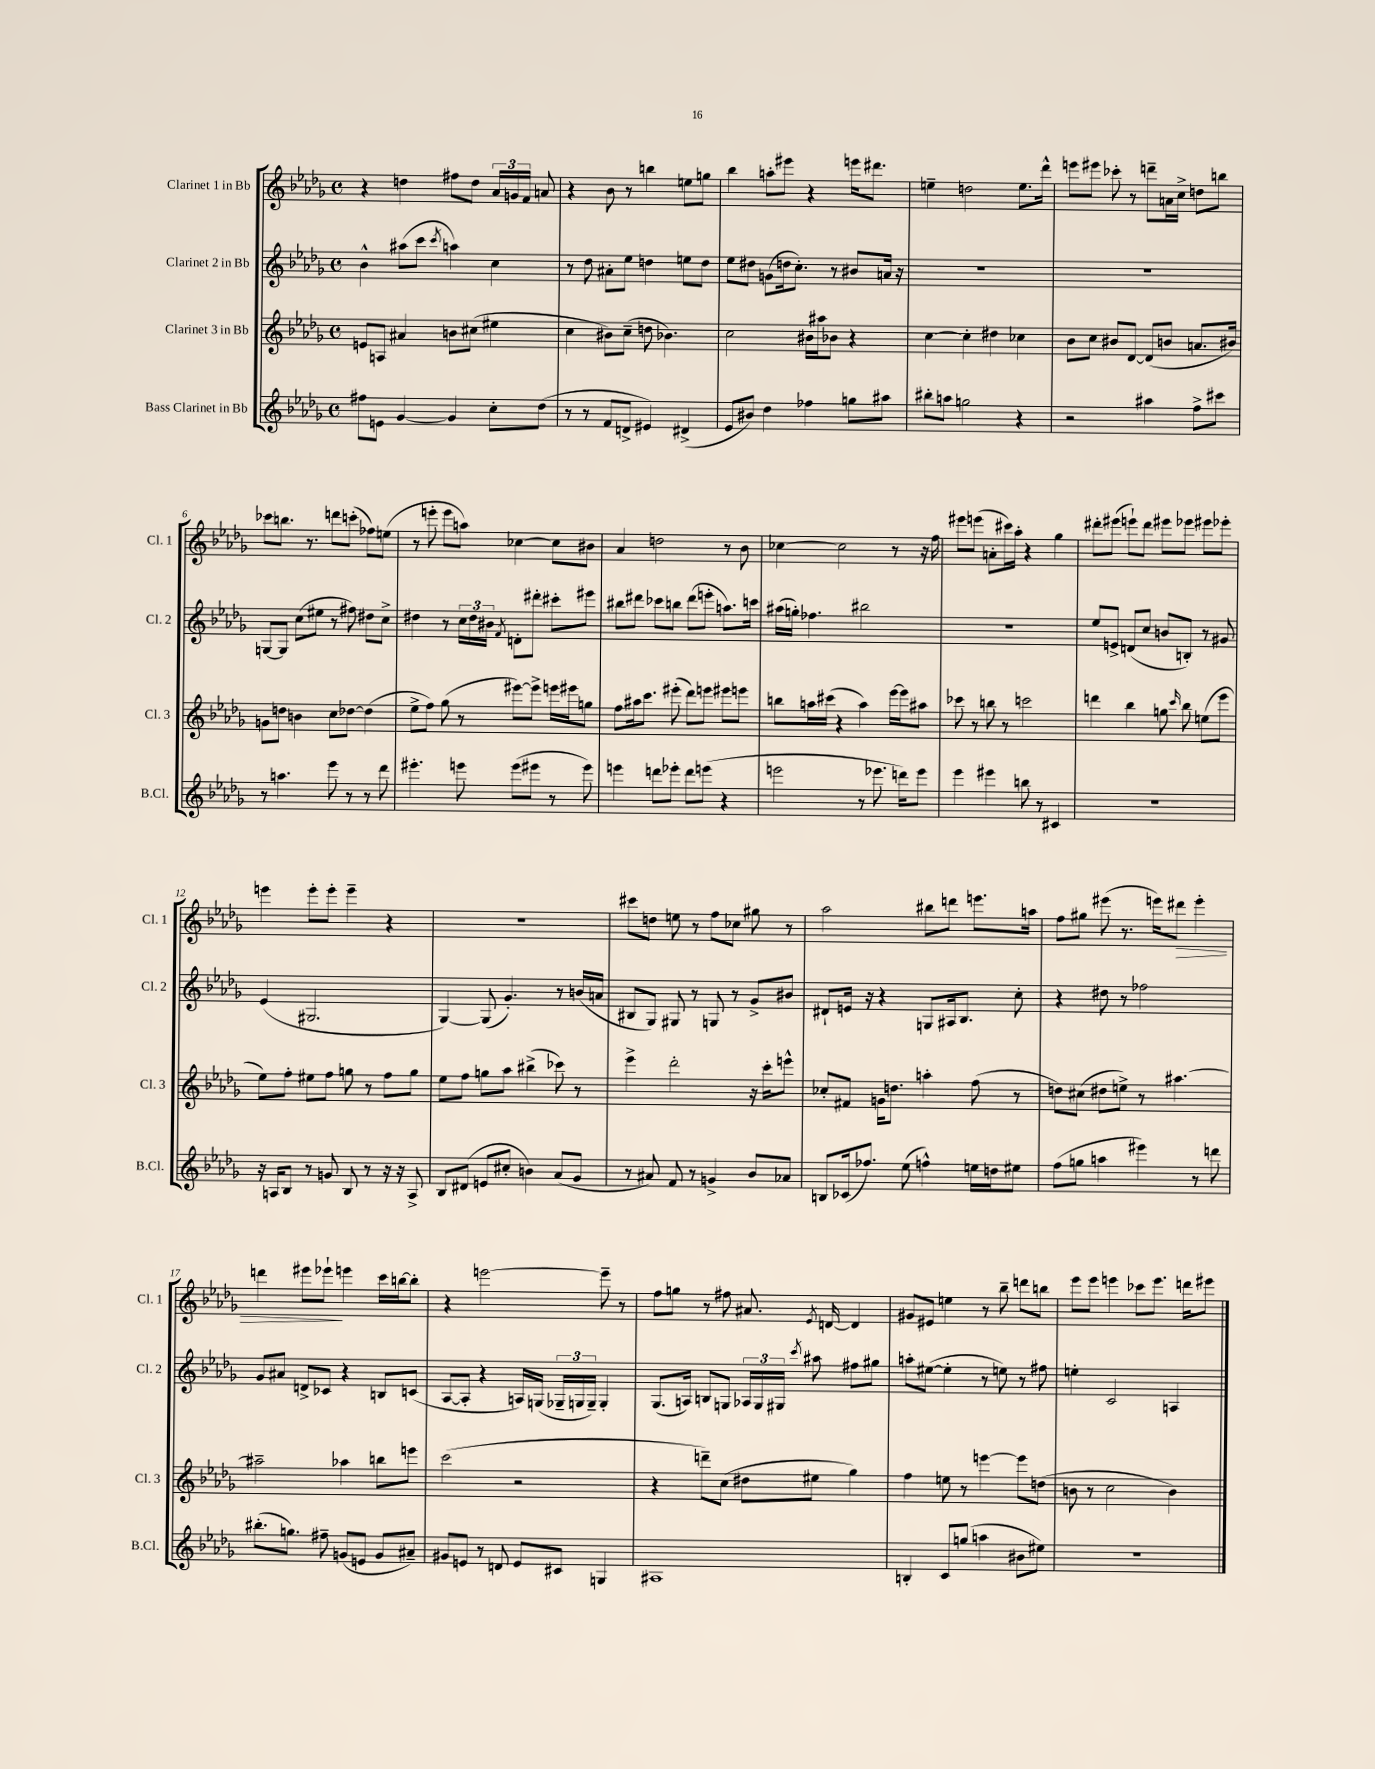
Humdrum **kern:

**kern	**kern	**kern	**kern	**dynam
*part4	*part3	*part2	*part1	*part1
*staff4	*staff3	*staff2	*staff1	*staff1
*I"Bass Clarinet in Bb	*I"Clarinet 3 in Bb	*I"Clarinet 2 in Bb	*I"Clarinet 1 in Bb	*
*I'B.Cl.	*I'Cl. 3	*I'Cl. 2	*I'Cl. 1	*
*clefG2	*clefG2	*clefG2	*clefG2	*
*k[b-e-a-d-g-]	*k[b-e-a-d-g-]	*k[b-e-a-d-g-]	*k[b-e-a-d-g-]	*
*M4/4	*M4/4	*M4/4	*M4/4	*
*met(c)	*met(c)	*met(c)	*met(c)	*
=1	=1	=1	=1	=1
8ff#X\L	8en/L	4b-^^\	4r	.
8en\J	8An/J	.	.	.
[4g-/	4a#X/	(8aa#X\L	4ddn\	.
.	.	8ccc\J	.	.
.	.	8qccc/	.	.
4g-/]	8bn\L	4aan\)	8ff#X\L	.
.	(8cc#X\J	.	8dd\J	.
8cc'\L	4ee#X\	4cc\	24a-/LL	.
.	.	.	24gn/	.
.	.	.	24f/JJ	.
(8dd-\J	.	.	8an/	.
=2	=2	=2	=2	=2
8r	4cc\	8r	4r	.
8r	.	8dd-\	.	.
8f/L	8b#X\L)	8a#X'\L	8b-\	.
8dn^/J	(8cc~\J	8ee-\J	8r	.
4e#X/)	8ddn\	4ddn\	4bbn\	.
.	4.b-X\)	.	.	.
(4d#X^/	.	8een\L	8een\L	.
.	.	8dd\J	8ggn\J	.
=3	=3	=3	=3	=3
8e-/L	2cc\	8ee-\L	4bb-\	.
8b#X/J)	.	8dd#X\J	.	.
4dd-\	.	(8gn\L	8aan'\L	.
.	.	16ddn\k	8eee#X\J	.
.	.	8.cc'\J)	.	.
4ff-X\	16b#X\LL	.	4r	.
.	16aa#X\J	.	.	.
.	8b-X\J	8r	.	.
8ggn\L	4r	8b#X/L	16eeen\KL	.
.	.	.	8.ddd#X\J	.
8aa#X\J	.	16an/Jk	.	.
.	.	16r	.	.
=4	=4	=4	=4	=4
8bb#X'\L	[4cc\	1r	4een~\	.
8aan\J	.	.	.	.
2ggn\	4cc'\]	.	2ddn\	.
.	4dd#X\	.	.	.
4r	4cc-X\	.	8.ee\L	.
.	.	.	16ddd-^^\Jk	.
=5	=5	=5	=5	=5
2r	8b-\L	1r	8eeen\L	.
.	8cc\J	.	8eee#X\J	.
.	8b#X/L	.	8ccc-X'\	.
.	[8d-/J	.	8r	.
4aa#X\	(8d-/L]	.	8dddn~\L	.
.	8bn/J	.	16an\L	.
.	.	.	16cc^\JJ	.
8ff^\L	8.an/L	.	8ddn\L	.
8ccc#X\J	.	.	8bbn\J	.
.	16b#X/Jk)	.	.	.
!!LO:LB:g=z
=6	=6	=6	=6	=6
8r	8gn\L	[8Gn/L	8ccc-X\L	.
4.aan\	8ddn\J	8G/J]	8.bbn\J	.
.	4bn\	(8cc\L	.	.
.	.	.	8.r	.
.	.	8ee#X\J	.	.
8eee-\	8cc\L	8r	8dddn\L	.
8r	[8dd-X\J	8ff#X\)	(8cccn'\J	.
8r	(4dd-\]	8dd#X\L	8ff-X\L)	.
8ddd-\	.	8cc^\J	(8een\J	.
=7	=7	=7	=7	=7
4.eee#X'\	8ee-^\L	4dd#X\	8r	.
.	8ff\J)	.	8eeen'\	.
.	(8gg-\	8r	8eee\L	.
8eeen\	8r	24cc\LL	8aan\J)	.
.	.	24dd#\	.	.
.	.	24b#X\JJ	.	.
.	.	8qf/	.	.
(8eee\L	[8eee#X\L)	8dn'\L	[4cc-X\	.
8eee#X\J	8eee#^\J]	8ddd#X'\J	.	.
8r	16eeen\LL	8ccc#X'\L	8cc-\L]	.
.	16eee#X\J	.	.	.
8eee#\)	8ggn\J	8eee#X\J	8b#X\J	.
=8	=8	=8	=8	=8
4eeen\	8ff\L	8bb#X\L	4a-/	.
.	16aa#X\k	8ddd#X\J	.	.
.	8.ccc\J	.	.	.
8dddn\L	.	8ccc-X\L	2ddn\	.
8eee-X'\J	(8eee#X'\	8bbn\J	.	.
8ddd\L	8ddd-\L)	(8ddd#\L	.	.
(8eeen\J	8eeen\J	8eeen'\J	.	.
4r	8eee#X\L	8.aan\L)	8r	.
.	8eeen\J	.	8b-\	.
.	.	16cccn\Jk	.	.
=9	=9	=9	=9	=9
2eeen\	8bbn\L	(16aa#X\LL	[4cc-X\	.
.	.	16ggn'\JJ)	.	.
.	16aan\L	4.ff-X\	.	.
.	(16ccc#X\JJ	.	.	.
.	4r	.	2cc-\]	.
8r	4aa\)	2bb#X\	.	.
8.eee-X\	.	.	.	.
.	[16eee-\LL	.	8r	.
16dddn\KL)	16eee-\J]	.	.	.
8eee-\J	8aa#X\J	.	16r	.
.	.	.	16ff\	.
=10	=10	=10	=10	=10
4eee-\	8ccc-X\	1r	8eee#X\L	.
.	8r	.	(8eeen\J	.
4eee#X\	8bbn\	.	8an'\L	.
.	8r	.	16ccc#X\L)	.
.	.	.	16aa-'\JJ	.
8bbn\	2cccn\	.	4r	.
8r	.	.	.	.
4c#X/	.	.	4gg-\	.
=11	=11	=11	=11	=11
1r	4dddn\	8ee-/L	8ddd#X'\L	.
.	.	8en^/J	(8eee#X\J	.
.	4bb-\	(8dn/L	8eeen`\L)	.
.	.	8cc/J	8ddd#\J	.
.	8ggn\	8bn/L	8eee#X\L	.
.	16qqccc/	.	.	.
.	8bb-\	8Bn'/J)	8eee-X\J	.
.	(8een\L	8r	8eee#X\L	.
.	8eee-\J	8g#X/	8eee-X'\J	.
!!LO:LB:g=z
=12	=12	=12	=12	=12
16r	8ee-\L)	(4e-/	4eeen\	.
16An/KL	.	.	.	.
8B-/J	8ff'\J	.	.	.
8r	8ee#X\L	2.G#X/	8eee'\L	.
8gn/	8ff\J	.	8eee'\J	.
8B-/	8ggn\	.	4eee~\	.
8r	8r	.	.	.
16r	8ff\L	.	4r	.
16r	.	.	.	.
8A^/	8gg\J	.	.	.
=13	=13	=13	=13	=13
8B-/L	8ee-\L	[4G-/)	1r	.
(8d#X/J	8ff\J	.	.	.
8en/L	8ggn\L	(8G-/]	.	.
8cc#X'/J	8aa-\J	4.g-'/)	.	.
4bn\)	(4bb#X^\	.	.	.
(8a-/L	8ccc-X\)	8r	.	.
8g-/J	8r	(16bn/LL	.	.
.	.	16an/JJ	.	.
=14	=14	=14	=14	=14
8r	4eee-^\	8B#X/L	8ccc#X\L	.
8a#X/)	.	8G-/J)	8ddn\J	.
8f/	2ddd-'\	8G#X/	8een\	.
8r	.	8r	8r	.
4gn^/	.	8Gn/	8ff\L	.
.	.	8r	8cc-X\J	.
8b-/L	16r	8g-^/L	8gg#X\	.
.	16ccc'\KL	.	.	.
8a-X/J	8eeen^^\J	8b#X/J	8r	.
=15	=15	=15	=15	=15
8Bn/L	8cc-X'/L	8d#X`/L	2aa-\	.
(16c-X/k	8f#X/J	16en/Jk	.	.
8.ff-X/J)	.	16r	.	.
.	16gn\KL	4r	.	.
.	8.ddn\J	.	.	.
(8ee-\	.	.	.	.
4ffn^^\)	4aan'\	8Gn/L	8bb#X\L	.
.	.	16A#X/k	8dddn\J	.
.	.	8.B-/J	.	.
16een\LL	(8ff\	.	8.eeen\L	.
16ddn\J	.	.	.	.
8ee#X\J	8r	8cc'\	.	.
.	.	.	16aan\Jk	.
=16	=16	=16	=16	=16
(8ff\L	8ddn\L)	4r	8ff\L	.
8ggn\J	(8cc#X\J	.	8gg#X\J	.
4aan\	8dd#X\L	8dd#X\	(8eee#X\	.
.	8een^\J)	8r	8.r	.
4eee#X\)	8r	2ff-X\	.	.
.	.	.	16eeen\KL)	.
!	!	!	!	!LO:HP:b
.	[4.aa#X\	.	8ddd#X\J	>
8r	.	.	4eee'\	.
8dddn\	.	.	.	.
!!LO:LB:g=z
=17	=17	=17	=17	=17
(8.bb#X'\L	2aa#X~\]	8g-/L	4dddn\	.
.	.	8a#X/J	.	.
8.ggn\J)	.	.	.	.
.	.	8dn^/L	8eee#X\L	.
8ff#X~\	.	8c-X/J	8eee-X`\J	.
(8gn/L	4aa-X\	4r	4eeen\	]
8en/J	.	.	.	.
8g/L	8bbn\L	8Bn/L	16ccc\LL	.
.	.	.	[16bbn\J	.
8a#X~/J)	8eeen\J	(8cn/J	8bb'\J]	.
=18	=18	=18	=18	=18
8g#X/L	(2ccc\	[8A-/L	4r	.
8en/J	.	8A-'/J]	.	.
8r	.	4r	[2eeen\	.
8dn/	.	.	.	.
8e/L	2r	16An/LL)	.	.
.	.	(16Gn/JJ	.	.
8c#X/J	.	24G-X~/LL	.	.
.	.	24Gn/	.	.
.	.	24G~/JJ)	.	.
4Gn/	.	4G'/	8eee~\]	.
.	.	.	8r	.
=19	=19	=19	=19	=19
1A#X	4r	(8.G-/L	8ff\L	.
.	.	.	8ggn\J	.
.	.	16An/Jk)	.	.
.	8dddn~\L)	8Bn/L	8r	.
.	(8cc\J	8Gn/J	8ff#X\	.
.	8dd#X\L	24A-X/LL	8.a#X/	.
.	.	24G/	.	.
.	.	24G#X/JJ	.	.
.	.	8qccc/	.	.
.	8ee#X\J	8aa#X\	.	.
.	.	.	8qe-/	.
.	.	.	[16dn/	.
.	4gg-\)	8ff#X\L	4d/]	.
.	.	8gg#X\J	.	.
=20	=20	=20	=20	=20
4Bn'/	4ff\	8aan'\L	8g#X/L	.
.	.	([8ee#X\J	8e#X/J	.
8c/L	8een\	4ee#'\]	4een\	.
(8ggn/J	8r	.	.	.
4aan\	[4eeen\	8r	8r	.
.	.	8een\)	8bb-~\	.
8b#X\L	8eee\L]	8r	8dddn\L	.
8ee#X\J)	(8ddn\J	8ff#X\	8bbn\J	.
=21	=21	=21	=21	=21
1r	8bn\	4een'\	8eee-\L	.
.	8r	.	8eee-\J	.
.	2cc\	2c/	4eeen\	.
.	.	.	8ccc-X\L	.
.	.	.	8.eee\J	.
.	4b\)	4An/	.	.
.	.	.	16dddn\KL	.
.	.	.	8eee#X\J	.
==	==	==	==	==
*-	*-	*-	*-	*-
